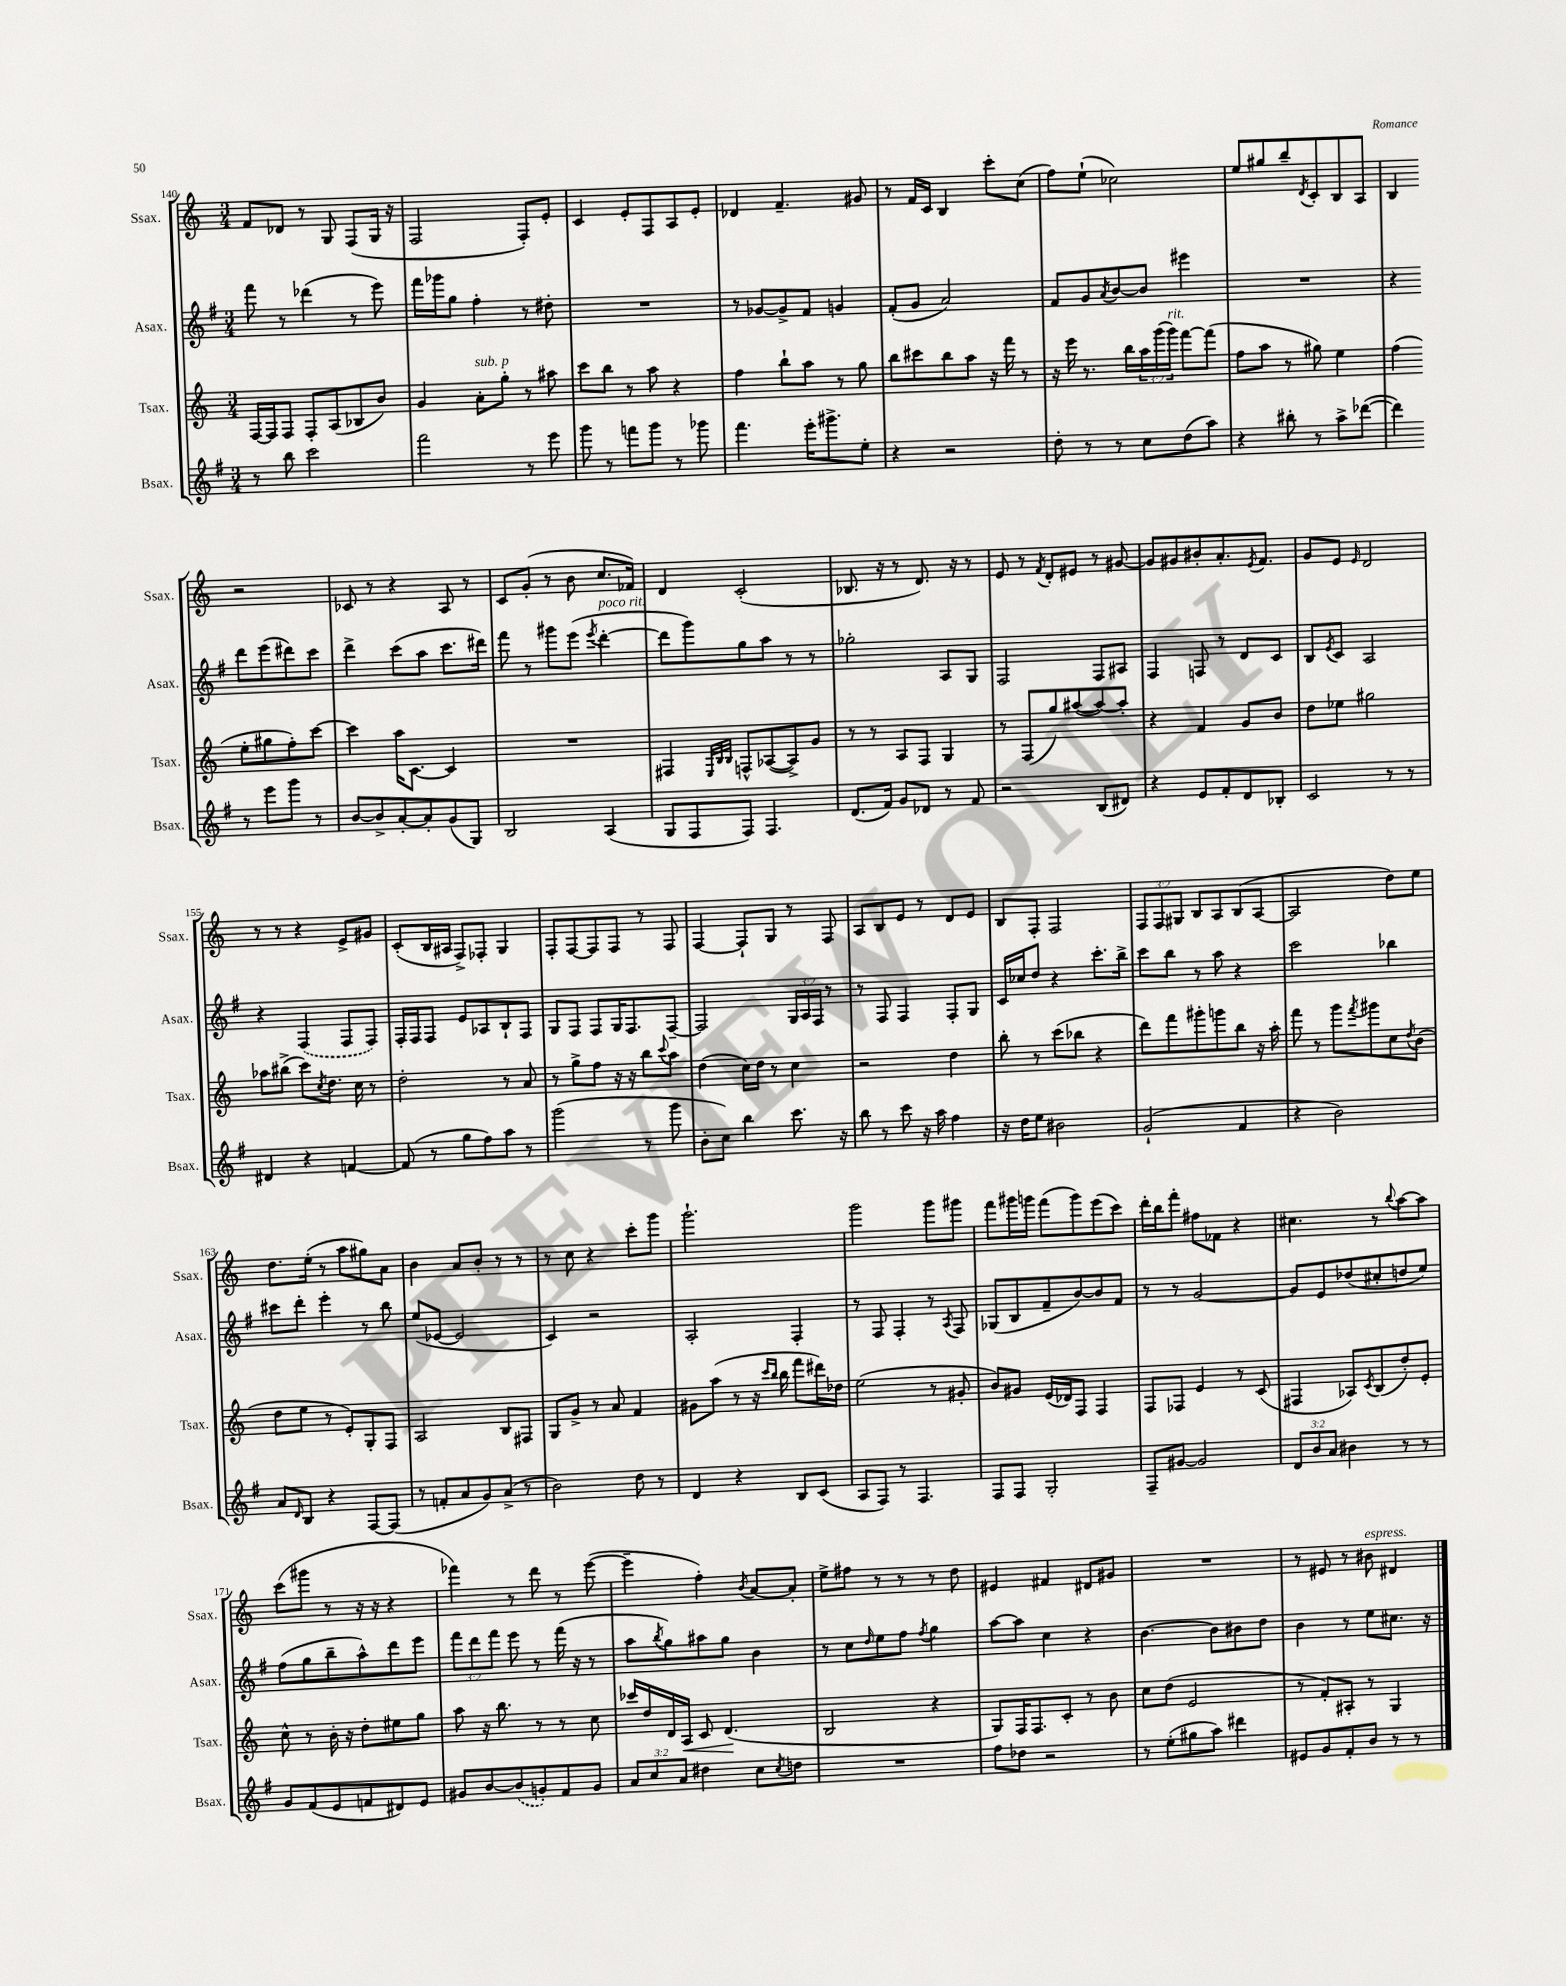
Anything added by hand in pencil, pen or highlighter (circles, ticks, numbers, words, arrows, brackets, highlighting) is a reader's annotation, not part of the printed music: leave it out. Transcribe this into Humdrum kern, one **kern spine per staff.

**kern	**kern	**kern	**kern
*staff4	*staff3	*staff2	*staff1
*clefG2	*clefG2	*clefG2	*clefG2
*k[f#]	*k[]	*k[f#]	*k[]
*M3/4	*M3/4	*M3/4	*M3/4
8r	[16F	8fff#	8f
.	16F]	.	.
8bb	8F	8r	8d-
2ccc	8F'	(4ddd-	8r
.	(8A	.	8G
.	8B-	8r	(8F
.	8b)	8eee)	16G
.	.	.	16r
=	=	=	=
2fff#	4g	16fff#	2F
.	.	16ggg-	.
.	.	8gg	.
.	8a'	4ff#'	.
.	8gg'	.	.
8r	8r	8r	8F')
8eee	8aa#	8dd#'	8e'
=	=	=	=
8ggg	8ccc	2.r	4c
8r	8bb	.	.
8fff	8r	.	8e'
8ggg	8aa	.	8F
8r	4r	.	8A
8ggg-	.	.	8e'
=	=	=	=
4.fff#	4ff	8r	4d-
.	.	[8g-	.
.	8bb`	8g-^]	4.f~
16eee'	8aa	8f#	.
8.ggg#^	.	.	.
.	8r	4g	.
8ee'	8gg	.	8g#
=	=	=	=
4r	8bb	(8f#'	8r
.	8ccc#	8g	16f
.	.	.	16c
2r	8bb	2a)	4B
.	8aa	.	.
.	16r	.	8ccc'
.	16fff	.	.
.	8r	.	(8cc
=	=	=	=
8dd'	16r	8f#	8ff)
.	16eee	.	.
8r	8.r	8g	(8ee`
.	.	8qa	.
8r	.	[8b	2cc-)
.	16bb	.	.
8cc	24aa	8b]	.
.	(24ggg	.	.
.	24ggg)	.	.
(8dd	[8fff	4eee#	.
8aa)	(8fff]	.	.
=	=	=	=
4r	8ff	2.r	8ee
.	8aa	.	8gg#
8bb#'	8r	.	8bb~
.	.	.	8qd
8r	8gg#)	.	8c'
8aa^	4ee	.	8B
([8ddd-	.	.	8A
=	=	=	=
4ddd-])	(4ff	4r	4B
8r	8ee'	8ddd	2r
8eee	8gg#	(8eee	.
8ggg	8ff')	8ddd#)	.
8r	[8ccc	8ccc	.
=	=	=	=
[8b	4ccc]	4ddd^	8c-
8b^]	.	.	8r
[8a'	16aa	(8ccc	4r
.	[8.c	.	.
8a']	.	8aa	.
(8g	4c]	8.ccc	8A
8G)	.	.	8r
.	.	16ddd#)	.
=	=	=	=
2B	2.r	8fff#	8c
.	.	8r	(8g'
.	.	8ggg#	8r
.	.	(8eee	8b
.	.	8qeee	.
(4A	.	[4ddd'	8.cc
.	.	.	16f-)
=	=	=	=
8G	4F#	8ddd]	4d
8F#	.	8ggg)	.
.	32qqE	.	.
.	32qqB	.	.
.	32qqB	.	.
8F#)	8F^^	8gg	(2c'
4.F#	([8A-	8aa	.
.	8A-^])	8r	.
.	8g	8r	.
=	=	=	=
(8.d	8r	2gg-'	8.B-
.	8r	.	.
16f#)	.	.	16r
8g	8A	.	8r
8d-	8F	.	8.d)
8r	4G	8A	.
.	.	.	16r
8f#	.	8G	8r
=	=	=	=
2r	8r	2F#	8e
.	(8F	.	8r
.	.	.	8qf
.	8gg)	.	8d'
.	([8aa#	.	8e#
(8B	8aa#_)	8F#	8r
8d#)	8aa#']	8A#	[8g#
=	=	=	=
4r	4r	4F#	8g#]
.	.	.	8g#
8e	4f	8F	8b#'
8f#'	.	8r	8.a'
8d	8g	8d	.
.	.	.	8qe
.	.	.	8.f
8B-'	8b	8c	.
=	=	=	=
2c	8dd	8B	8g
.	.	8qe	.
.	8ee-	8c	8e
.	.	.	16qqe
.	2gg#	2A	2d
8r	.	.	.
8r	.	.	.
=	=	=	=
4d#	8aa-	4r	8r
.	(8bb#^	.	8r
4r	8ccc)	(4F#	4r
.	8qcc	.	.
.	8.dd	.	.
[4f	.	8F#	8e^
.	16cc	.	.
.	8r	8F#)	8g#
=	=	=	=
(8f]	2dd'	16F#'	(8c'
.	.	16F#	.
8r	.	8F#	16B
.	.	.	16A#
8gg	.	8e	8F^)
8ff#)	.	8A-	8F-'
8aa	8r	8B`	4G
8r	8a	8F#	.
=	=	=	=
(2ggg	8r	8G	8F'
.	8gg^	8F#	[8F
.	8ff	8F#	8F]
.	16r	16G	8F
.	16r	8.F#	.
8r	8bb	.	8r
.	8qqccc	.	.
8ggg	8aa	[8F#~	8F
=	=	=	=
8b'	(4dd	2F#]	[4F
8cc)	.	.	.
4bb	16cc)	.	8F`]
.	16dd	.	.
.	8r	.	8G
8.ccc	4cc	24G	8r
.	.	24A	.
.	.	24F#	.
.	.	8r	8F
16r	.	.	.
=	=	=	=
8bb	2r	8r	8A
8r	.	8F#	8B
8ccc	.	4F#	8e
16r	.	.	8r
16aa	.	.	.
4ff#	4dd	8F#'	8d
.	.	8G	8e
=	=	=	=
16r	8bb'	16c	8B
16dd	.	16cc-	.
8ee	8r	8dd	8F'
2b#	(8ccc	4r	2F
.	8bb-	.	.
.	4r	8.ccc'	.
.	.	16bb^	.
=	=	=	=
(2g`	8ddd)	8ccc	12F
.	.	.	12F
.	8fff	8bb	.
.	.	.	12G#
.	8ggg#'	8r	8B
.	8ggg	8aa	8A
4f#	8bb	4r	(8B
.	16r	.	[8A
.	16aa'	.	.
=	=	=	=
4r	8fff	2ccc	2A]
.	8r	.	.
2b)	8ggg	.	.
.	8qfff	.	.
.	8ggg#	.	.
.	8cc	4bb-	8dd)
.	8qdd	.	.
.	(8b	.	8ee
=	=	=	=
8a	8dd	8ccc#	8.dd
16qqd	.	.	.
8B	8ee	8ddd'	.
.	.	.	(16ee'
4r	8r	4eee'	8r
.	8e')	.	8aa
[8F#	8G'	8r	8gg#)
(8F#]	8F	8bb	8a
=	=	=	=
8r	2A	(8ee	4b
8f'	.	[8e-	.
8a	.	2e-]	8a
8g)	.	.	8b'
(8a^	8B	.	8r
8r	8F#	.	8r
=	=	=	=
2b)	8G	4c)	8r
.	8g^	.	8cc
.	8r	2r	4r
.	8a	.	.
8dd	4f	.	8ccc'
8r	.	.	8ggg
=	=	=	=
4d	8g#	2A'	2.ggg`
.	(8aa	.	.
4r	8r	.	.
.	16r	.	.
.	16qqccc	.	.
.	16qqbb	.	.
.	16bb	.	.
8B	8fff	4F#'	.
(8c	16ddd#)	.	.
.	16dd-	.	.
=	=	=	=
8A	(2ee	8r	2ggg
8F#)	.	8F#	.
8r	.	4F#'	.
4.F#	.	.	.
.	8r	8r	8ggg
.	.	8qA	.
.	8g#'	8F#	8ggg#
=	=	=	=
8F#	8b)	(8G-	8fff
8F#	8g#	8B	16ggg#
.	.	.	16ggg
2G'	(16e	8f#~	(8fff
.	16d-)	.	.
.	8F	[8b)	8ggg)
.	4F	8b]	(8eee
.	.	8f#	8ccc)
=	=	=	=
8F#~	8F	8r	16ddd'
.	.	.	16bb
[8g#	8F-	8r	8fff'
2g#]	4e	[2g	8ff#
.	.	.	8f-
.	8r	.	4r
.	(8c	.	.
=	=	=	=
12d	4F#	8g]	4.cc#
12b	.	.	.
.	.	8e	.
12a	.	.	.
4b#	8A-)	(8dd-	.
.	8qc	.	.
.	(8B	8cc#'	8r
.	.	.	8qqbb
8r	8dd')	8dd	[8aa
8r	8e'	8ee)	8aa]
=	=	=	=
8g	8cc^^	(8ff#	(8ccc
(8f#	8r	8gg	8ggg#
8e	16b'	8bb~	8r
.	16r	.	.
8f	8dd'	8aa^^)	16r
.	.	.	16r
8d#)	8ee#	8ddd	4r
8e	8gg	8eee	.
=	=	=	=
8g#	8aa	12fff#	4fff-)
.	.	12ddd	.
[8b	16r	.	.
.	.	12fff#	.
.	8.bb	.	.
(8b]	.	8eee	8r
8g')	8r	8r	8ddd
8f#	8r	(16fff#	8r
.	.	16r	.
8g	8cc	8r	([8eee
=	=	=	=
12a	16ccc-	8aa	4eee~]
.	16dd	.	.
12cc	.	.	.
.	.	8qbb	.
.	16d	8gg)	.
12a	.	.	.
.	16A	.	.
4dd#	8c	8aa#	4ff')
.	(4.d	8gg	.
.	.	.	8qb
8cc	.	4b	[8a
8qcc	.	.	.
8dd	.	.	8a']
=	=	=	=
2.r	2B	8r	8ee^
.	.	8cc	8ff#
.	.	16qqdd	.
.	.	8ee	8r
.	.	8ff#	8r
.	.	8qff#	.
.	4r	4gg	8r
.	.	.	8dd
=	=	=	=
8ff#	8G)	[8aa	4e#
8dd-	16F	8aa]	.
.	8.F	.	.
2r	.	4cc	4f#
.	8c'	.	.
.	8r	4r	8d#
.	8b	.	8g#
=	=	=	=
8r	8cc	[4.b	2.r
(8ee'	(8dd	.	.
8gg#	2e	.	.
8aa)	.	8b]	.
4ddd#	.	8b#	.
.	.	8dd	.
=	=	=	=
8e#	8r	4b	8r
8g	8f')	.	8e#
8f#'	8A#'	8r	8r
8b	8r	8ee	8b#
8r	4G	8.cc#	4d#
8r	.	.	.
.	.	16r	.
==	==	==	==
*-	*-	*-	*-
